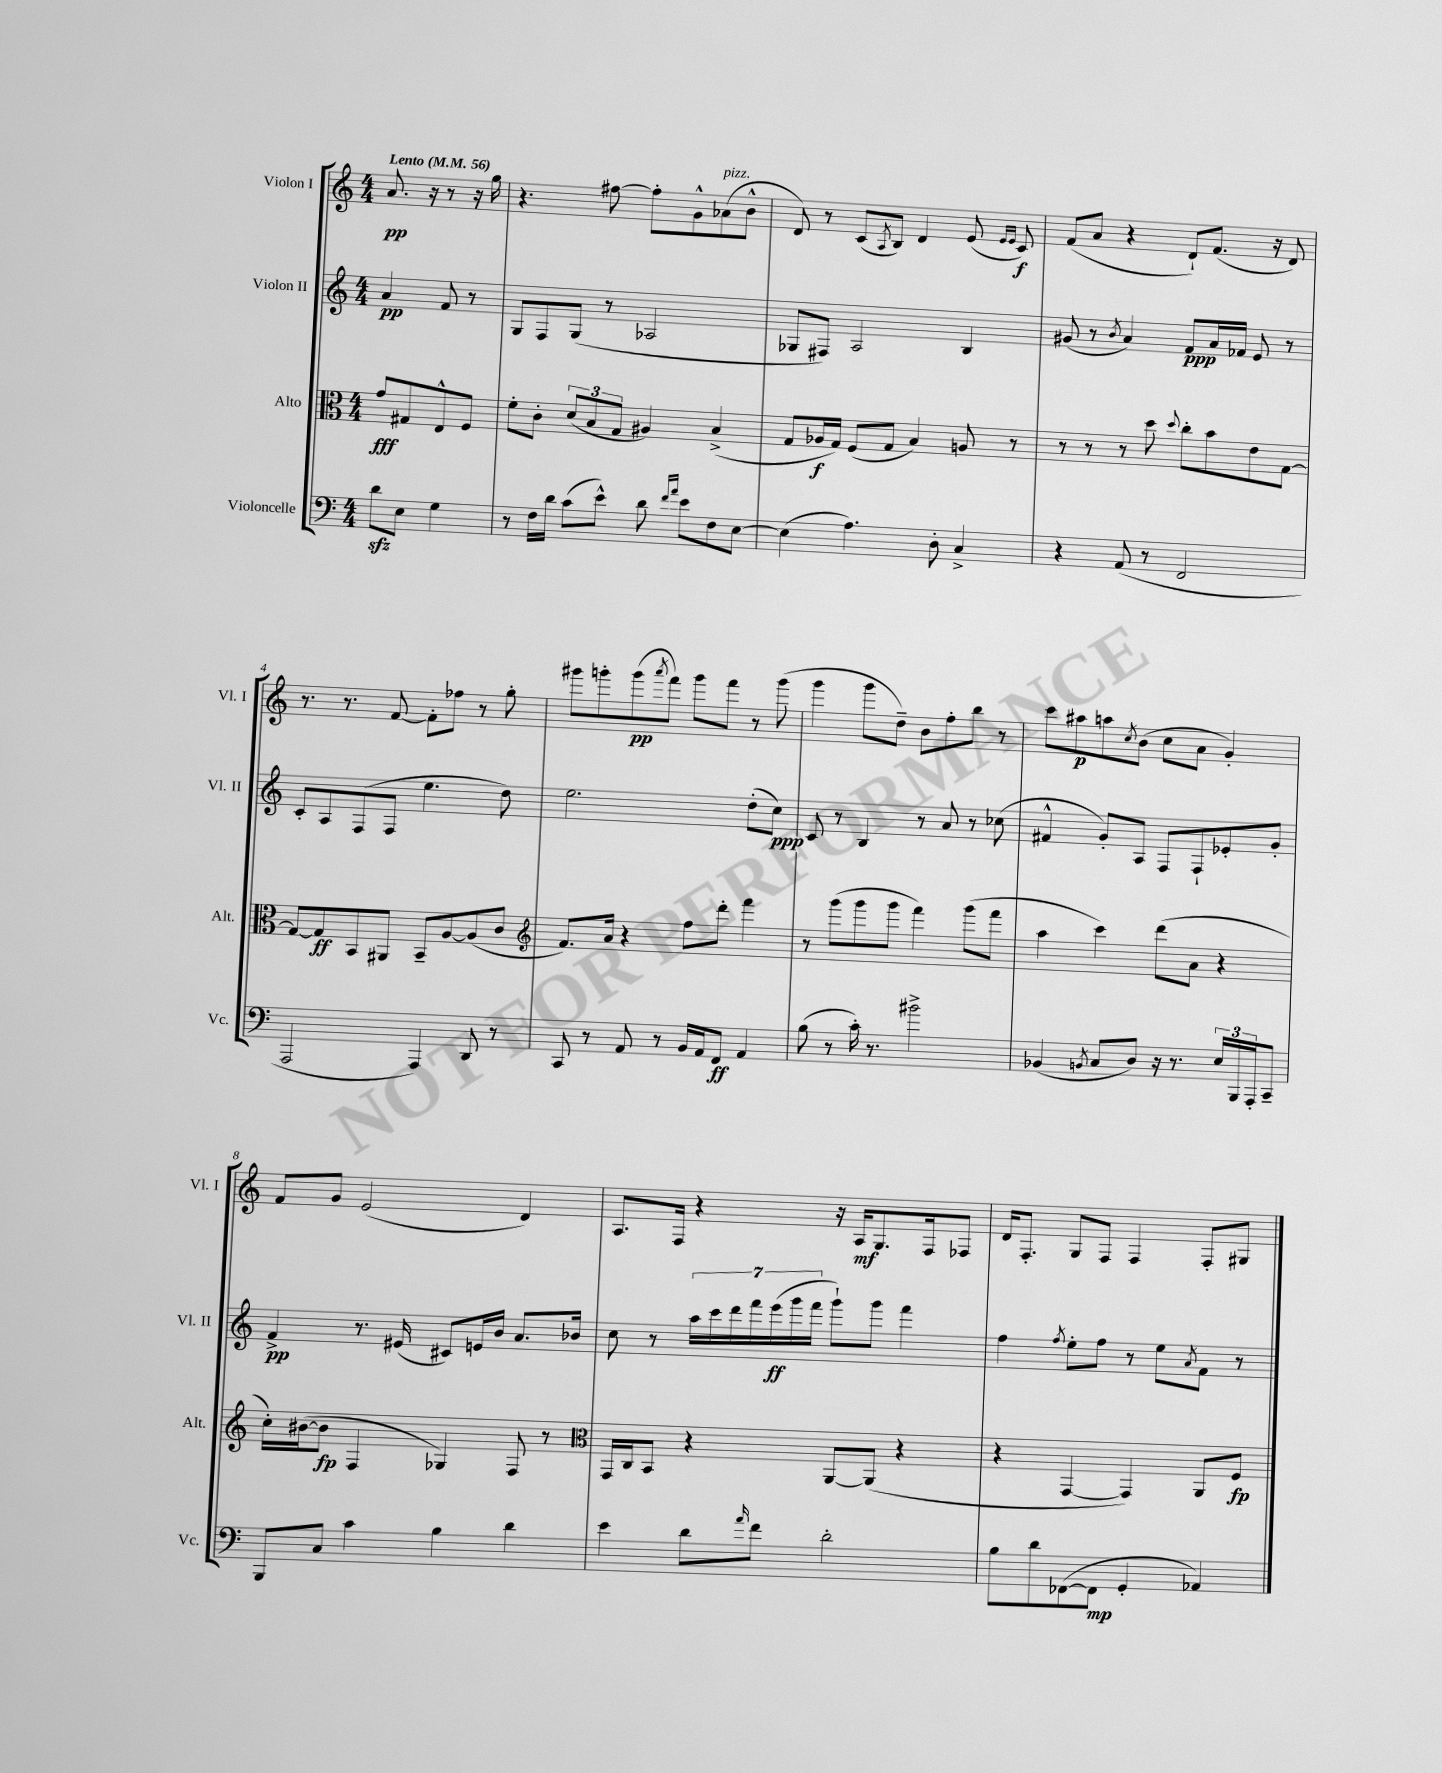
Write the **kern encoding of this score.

**kern	**kern	**kern	**kern
*staff4	*staff3	*staff2	*staff1
*clefF4	*clefC3	*clefG2	*clefG2
*k[]	*k[]	*k[]	*k[]
*M4/4	*M4/4	*M4/4	*M4/4
*MM56	*MM56	*MM56	*MM56
8d\L	8g/L	4a/	8.a/
8E\J	8G#/	.	.
.	.	.	16r
4G\	8E^^/	8f/	8r
.	8F/J	8r	16r
.	.	.	16gg\
=	=	=	=
8r	8f'\L	8G/L	4.r
16F\LL	8c'\J	8F/	.
16d\JJ	.	.	.
(8c\L	(12d/L	(8G/J	.
.	12B/	.	.
8e^^\J)	.	8r	[8ff#\
.	12G/J	.	.
8d\	4A#/)	2A-/	8ff#'\]L
16qqf/LL	.	.	.
16qqa/JJ	.	.	.
8e\L	.	.	8g^^\
8F\	(4B^/	.	(8a-\
[8E\J	.	.	8b^^\J
=	=	=	=
(4E\]	8G/L	8G-/L	8d/)
.	16A-/L	8F#/J)	8r
.	16G/JJ)	.	.
4.A\)	(8F/L	2A/	(8c/L
.	.	.	8qA/
.	8G/J	.	8B/J)
.	4B/)	.	4d/
8D'\	.	.	.
4C^/	8A/	4B/	(8e/
.	.	.	16qqe/LL
.	.	.	16qqe/JJ
.	8r	.	8c/)
=	=	=	=
4r	8r	(8g#/	(8f/L
.	8r	8r	8a/J
.	.	8qb/	.
(8AA/	8r	4a/)	4r
8r	8dd\	.	.
.	8qqdd/	.	.
2FF/	8cc'\L	8f/L	8d`/L)
.	8b\	16a/L	(8.f/J
.	.	16f-/JJ	.
.	8e\	8e/	.
.	.	.	16r
.	[8G\J	8r	8d/)
=	=	=	=
2AAA/	8G/_L	8c'/L	8.r
.	8G/]	8A/	.
.	.	.	8.r
.	8BB/	(8F/	.
.	8AA#/J	8F/J	[8f/
4AAA/)	8BB~/L	4.ee\	8f'\]L
.	[8A/	.	8ff-\J
8DD/	(8A/]	.	8r
8r	8c/J	8dd\)	8gg'\
=	=	=	=
*	*clefG2	*	*
8CC/	8.f/L)	2.ee\	8ggg#\L
8r	.	.	8ggg'\
.	16a/Jk	.	.
8AA/	4r	.	(8ggg\
.	.	.	8qaaa/
8r	.	.	8fff\J)
16BB/LL	8ff\L	.	8ggg\L
16AA/J	.	.	.
8FF/J	8ddd'\J	.	8fff\J
4AA/	4fff\	(8dd'\L	8r
.	.	8cc\J)	(8ggg\
=	=	=	=
(8B\	8r	8c/	4ggg\
8r	(8ggg\L	8r	.
16c'\)	8ggg\	4B/	8ggg\L
8.r	.	.	.
.	8ggg\J	.	8dd~\J)
2b#^\	4fff\)	8r	8b\L
.	.	8a/	8ff'\
.	(8ggg\L	8r	8bb\J
.	8fff\J	(8cc-\	8r
=	=	=	=
(4BB-/	4aa\	4f#^^/	8ccc\L
.	.	.	8aa#\
8qBB/	.	.	.
8C/L	4ccc\)	8g'/L)	8aa\
.	.	.	8qcc/
8D/J)	.	8A/J	(8b\J
16r	(8ddd\L	8F/L	8cc\L
8.r	.	.	.
.	8a\J	8F`/	8a\J
24E/LL	4r	8e-'/	4g'/)
24BBB/	.	.	.
24AAA'/J	.	.	.
8CC~/J	.	8g'/J	.
=	=	=	=
8BBB/L	16cc'\LL)	4f^/	8f/L
.	([16b#\J	.	.
8C/J	8b#\]J	.	8g/J
4c\	4F/	8.r	(2e/
.	.	(16e#/	.
4B\	4G-/)	8c#/L)	.
.	.	16e/L	.
.	.	16b/JJ	.
4d\	8F/	8.a/L	4d/)
.	8r	.	.
.	.	16b-/Jk	.
=	=	=	=
*	*clefC3	*	*
4e\	16GG/LL	8cc\	8.A/L
.	16C/J	.	.
.	8BB/J	8r	.
.	.	.	16F/Jk
8d\L	4r	28aa\LL	4r
.	.	28ccc\	.
.	.	28ddd\	.
.	.	28fff\	.
16qqa/	.	.	.
8f\J	.	.	.
.	.	(28eee\	.
.	.	28ggg\	.
.	.	28fff\JJ	.
2d'\	[8AA/L	8ggg`\L)	16r
.	.	.	16A/LK
.	(8AA/]J	8ggg\J	8.G/
.	4r	4fff\	.
.	.	.	16F/k
.	.	.	8F-/J
=	=	=	=
8B\L	4r	4ff\	16d/LK
.	.	.	8.F'/J
8d\	.	.	.
.	.	8qff/	.
([8FF-\	[4GG/	8ee'\L	8G/L
8FF-\]J	.	8ff\J	8F/J
4GG'/	4GG/])	8r	4F/
.	.	8ee\L	.
.	.	8qa/	.
4AA-/)	8AA/L	8f\J	8F'/L
.	8F/J	8r	8G#/J
==	==	==	==
*-	*-	*-	*-
